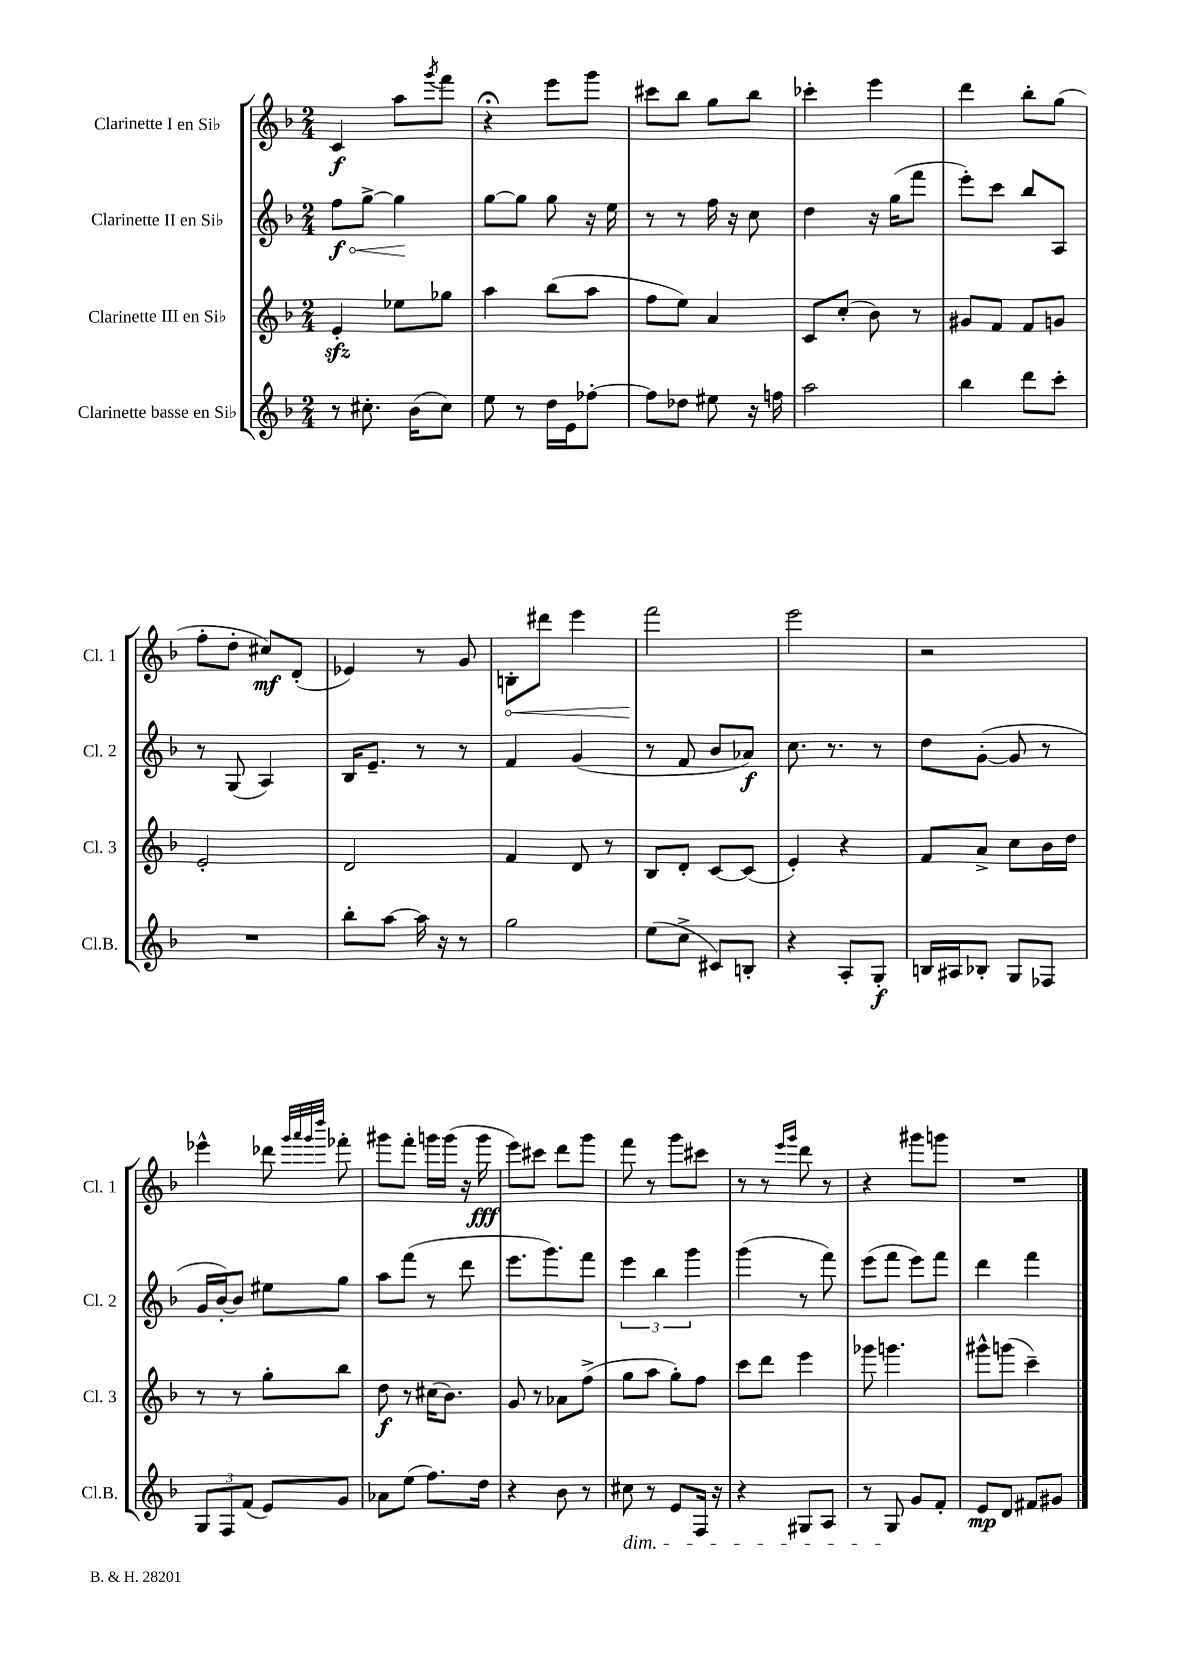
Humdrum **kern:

**kern	**kern	**kern	**kern
*staff4	*staff3	*staff2	*staff1
*clefG2	*clefG2	*clefG2	*clefG2
*k[b-]	*k[b-]	*k[b-]	*k[b-]
*M2/4	*M2/4	*M2/4	*M2/4
8r	4e'	8ff	4c
8.cc#'	.	[8gg^	.
.	8ee-	4gg]	8aa
(16b-	.	.	.
.	.	.	8qggg
8cc#)	8gg-	.	8fff
=	=	=	=
8ee	4aa	[8gg	4r;
8r	.	8gg]	.
16dd	(8bb-	8gg	8eee
16e	.	.	.
[8ff-'	8aa	16r	8ggg
.	.	16ee	.
=	=	=	=
8ff-]	8ff	8r	8ccc#
8dd-	8ee)	8r	8bb-
8ee#	4a	16ff	8gg
.	.	16r	.
16r	.	8cc	8bb-
16ff	.	.	.
=	=	=	=
2aa	8c	4dd	4ccc-'
.	(8cc'	.	.
.	8b-)	16r	4eee
.	.	(16gg	.
.	8r	8fff	.
=	=	=	=
4bb-	8g#	8eee')	4ddd
.	8f	8ccc	.
8ddd	8f	8bb-	8bb-'
8ccc'	8g	8A	(8gg
=	=	=	=
2r	2e'	8r	8ff'
.	.	(8G	8dd'
.	.	4A)	8cc#)
.	.	.	(8d'
=	=	=	=
8bb-'	2d	16B-	4e-)
.	.	8.e~	.
[8aa	.	.	.
16aa]	.	8r	8r
16r	.	.	.
8r	.	8r	8g
=	=	=	=
2gg	4f	4f	8B'
.	.	.	8ddd#
.	8d	(4g	4eee
.	8r	.	.
=	=	=	=
(8ee	8B-	8r	2fff
8cc^	8d'	8f	.
8c#)	[8c	8b-	.
8B'	(8c]	8a-)	.
=	=	=	=
4r	4e')	8.cc	2eee
.	.	8.r	.
8A'	4r	.	.
8G'	.	8r	.
=	=	=	=
16B	8f	8dd	2r
16A#	.	.	.
8B-'	8a^	([8g'	.
8G	8cc	8g]	.
8F-	16b-	8r	.
.	16dd	.	.
=	=	=	=
12G	8r	16g	4eee-^^
.	.	[16b-')	.
12F	.	.	.
.	8r	8b-]	.
(12f	.	.	.
8e)	8gg'	8ee#	8ddd-
.	.	.	32qqggg
.	.	.	32qqaaa
.	.	.	32qqggg
.	.	.	32qqdddd
8g	8bb-	8gg	8fff-'
=	=	=	=
8a-	8dd	8aa	8ggg#
(8ee	8r	(8fff	8fff'
8.ff)	(16cc#	8r	16ggg
.	8.b-)	.	(16ggg
.	.	8ddd	16r
16dd	.	.	16ggg
=	=	=	=
4r	8g	8.eee	8eee)
.	8r	.	8ccc#
.	.	8.ggg)	.
8b-	8a-	.	8ddd
8r	(8ff^	8fff	8ggg
=	=	=	=
8cc#	8gg	6eee	8fff
8r	8aa	.	8r
.	.	6bb-	.
8e	8gg')	.	8ggg
.	.	6ggg	.
16F	8ff	.	8ccc#
16r	.	.	.
=	=	=	=
4r	8ccc	(4ggg	8r
.	8ddd	.	8r
.	.	.	16qqeee
.	.	.	16qqggg
8G#	4eee	8r	8ddd
8A	.	8fff)	8r
=	=	=	=
8r	8ggg-	(8eee	4r
8G	4.ggg	8fff	.
8g	.	8eee)	8ggg#
8f'	.	8fff	8ggg
=	=	=	=
8e	8ggg#^^	4ddd	2r
8d	(8ggg	.	.
8f#	4ccc~)	4fff	.
8g#	.	.	.
==	==	==	==
*-	*-	*-	*-
